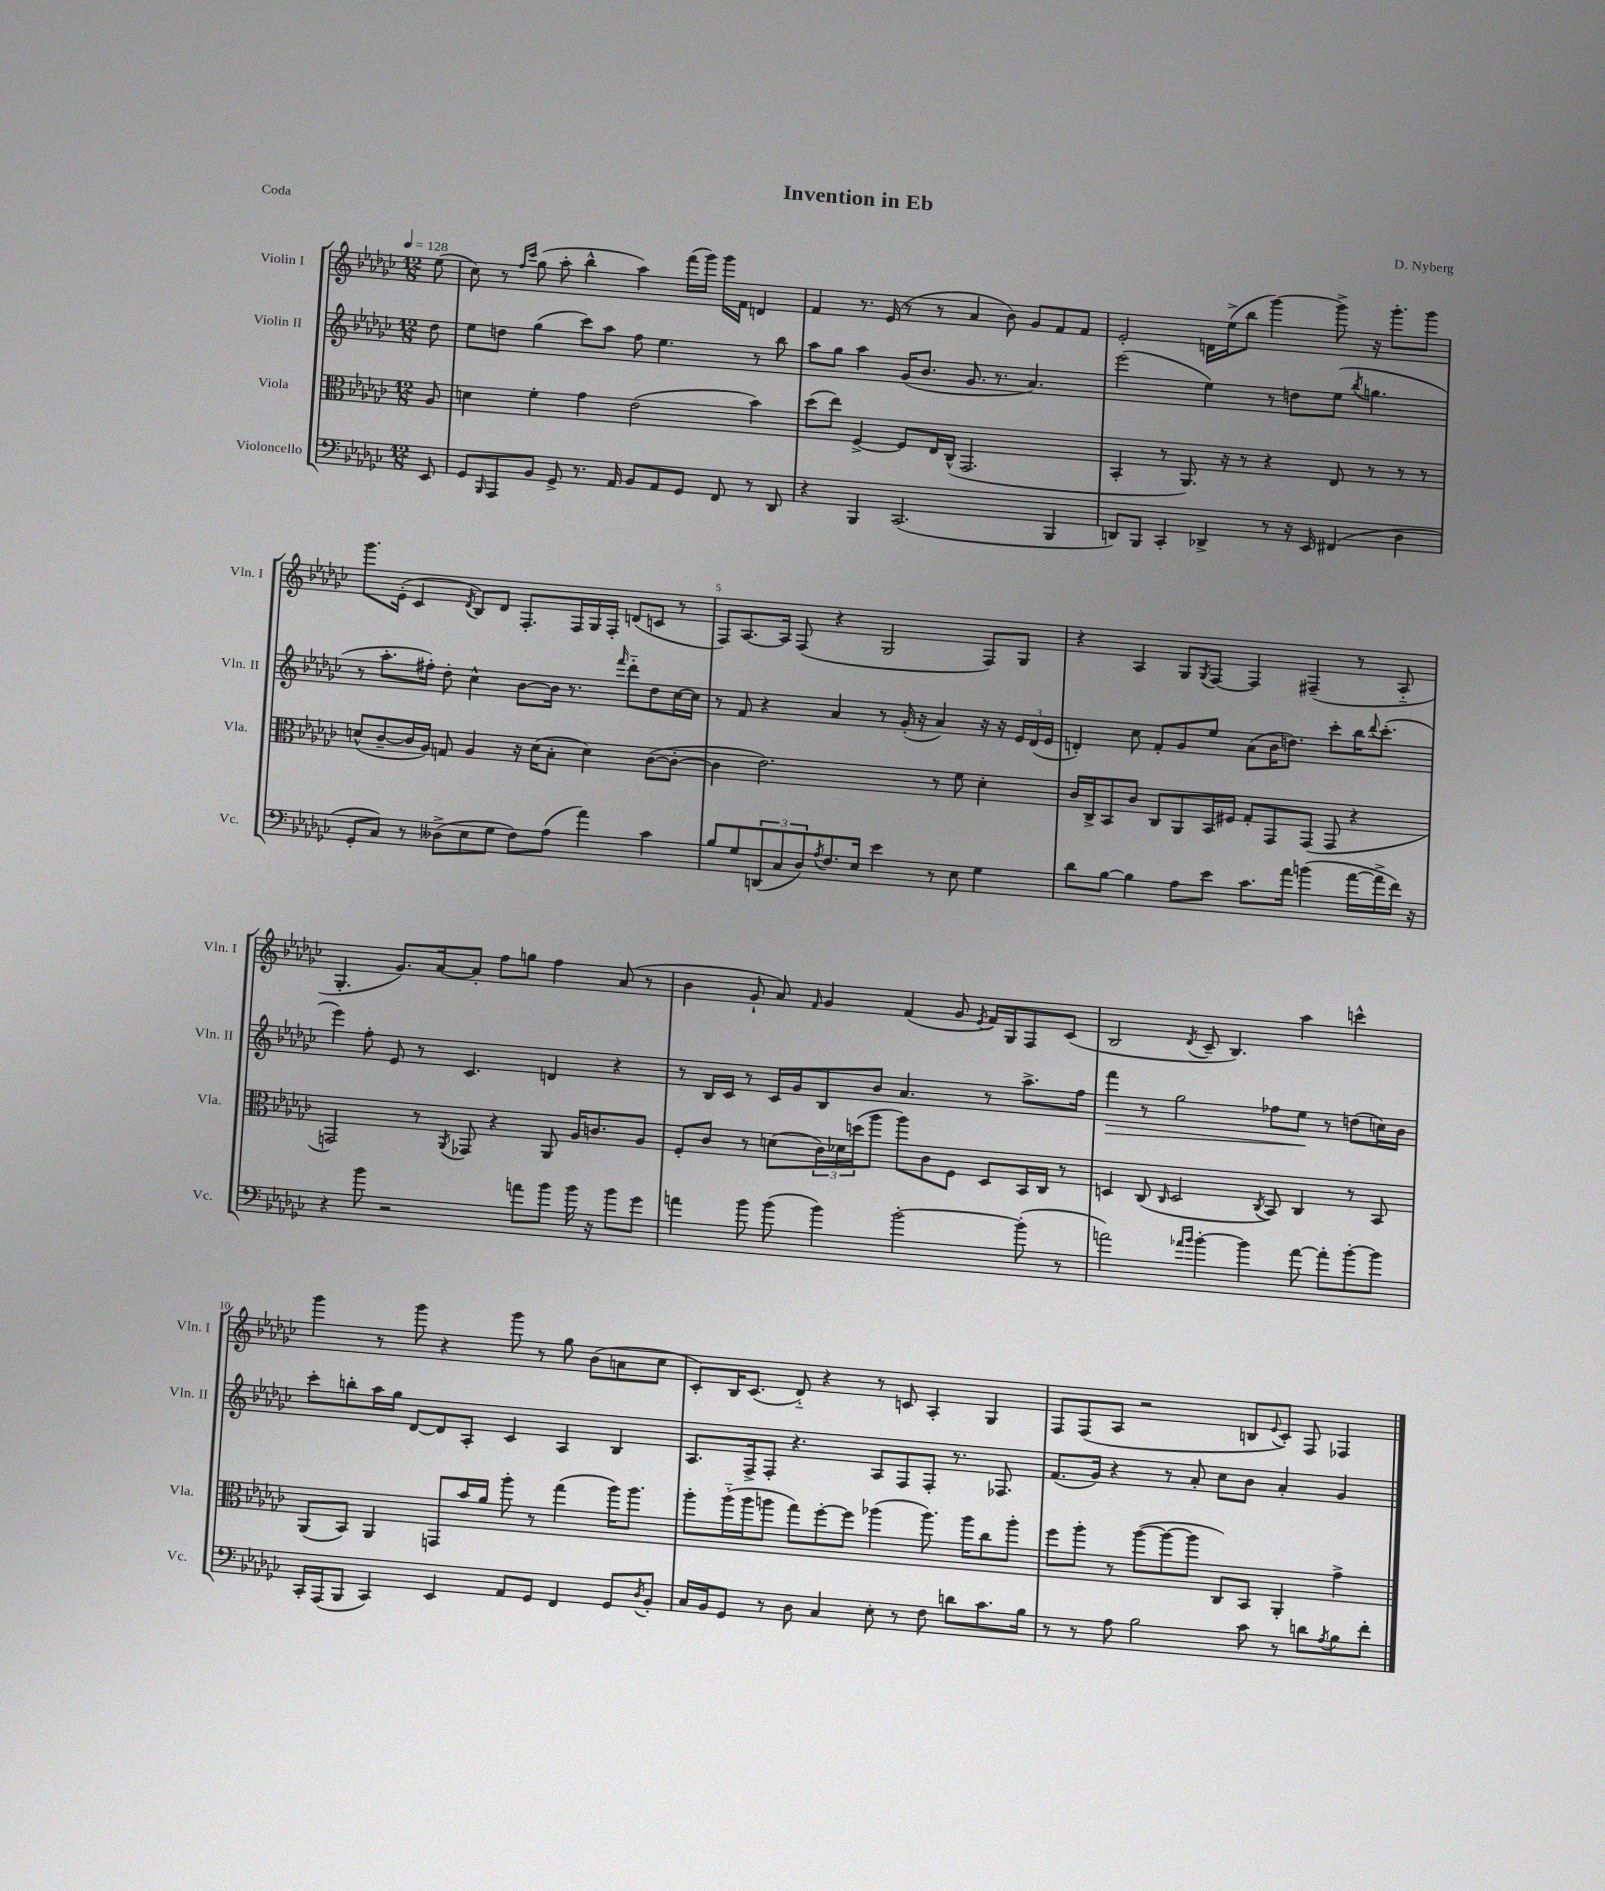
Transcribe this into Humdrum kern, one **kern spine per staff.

**kern	**kern	**kern	**kern
*staff4	*staff3	*staff2	*staff1
*clefF4	*clefC3	*clefG2	*clefG2
*k[b-e-a-d-g-c-]	*k[b-e-a-d-g-c-]	*k[b-e-a-d-g-c-]	*k[b-e-a-d-g-c-]
*M12/8	*M12/8	*M12/8	*M12/8
*MM128	*MM128	*MM128	*MM128
8EE-	8A-	8dd-	(8ee-
=	=	=	=
8GG-	4d	8ee-	8cc-)
16qqBBB-	.	.	.
8AAA-	.	8dd	8r
.	.	.	16qqff
.	.	.	16qqccc-
8BB-	4f'	(4gg-	(8gg-
8GG-^	.	.	8aa-'
8.r	4g-	8ccc-)	4bb-^^
.	.	8aa-	.
16AA-	.	.	.
8BB-	(2e-	8ff	4aa-)
8AA-	.	4.ee-	.
8GG-	.	.	(16fff
.	.	.	16ggg-)
8FF	.	.	16ggg-
.	.	.	16f
8r	4b-)	8r	4d
8DD-	.	8bb-	.
=	=	=	=
4r	(8dd-	8aa-	4f
.	8ee-)	8gg-	.
4BBB-	[4F^	4aa-	8.r
.	.	.	(16e-
(2.CC-	8F]	(16g-	8r
.	.	8.b-	.
.	16E-	.	8r
.	(16C-^^	.	.
.	2.GG-	8.g-	4a-
.	.	8.r	.
.	.	.	8b-)
.	.	4.a-)	8g-
4BBB-	.	.	8f
.	.	.	8f
=	=	=	=
8DD)	4BB-'	(2eee-	2e-'
8BBB-	.	.	.
4CC-'	8r	.	.
.	8.AA-)	.	.
4DD-^	.	4ee-)	16d
.	16r	.	(16ee-^
.	8r	.	8bb-
8r	4r	8r	[4ggg-)
16r	.	8dd	.
16EE-	.	.	.
(4FF#	8E-	(8ee-	8ggg-^]
.	.	8qbb-	.
.	8r	4.gg	16r
.	.	.	8.ggg-'
4D-	8r	.	.
.	8r	.	8ggg-
=	=	=	=
8GG-'	(8d^^	8r	8.ggg-
8C-)	[8c-~	8.aa-'	.
.	.	.	(16e-'
8r	16c-]	.	4c-
.	16A-)	16ff#')	.
(8D--^	8G	8dd-'	.
.	.	.	8qd-
8E-	4A-	4cc-^^	8B-)
8G-	.	.	8d-
8F)	16r	[8b-	8.F'
.	(16d	.	.
(8A-	8B-'	16b-]	.
.	.	8.r	16F
4a-)	4d)	.	16G-
.	.	.	16F'
.	.	16qqfff	.
.	.	8ddd-'~	(8d
4c-	([8c-	8dd-	8c
.	8c-'_	[16cc-	8r
.	.	16cc-]	.
=	=	=	=
8B-	4c-]	8r	8F)
8G-	.	8f	[8.A-
(12DD	2.e-)	4r	.
.	.	.	16A-]
12C-	.	.	.
.	.	.	(8F
12D-)	.	.	.
8qA-	.	.	.
8.F	.	4a-	4r
16E-	.	.	.
4e-	.	8r	2G-
.	.	(16g-'	.
.	.	16r	.
8r	8r	4a-)	.
8E-	8f	.	.
4G-	4d-'	16r	8F)
.	.	16r	.
.	.	24e-	8G-
.	.	(24d-	.
.	.	24e-	.
=	=	=	=
8d-	16c-	4d')	4r
.	16C-^	.	.
[8B-	8BB-	.	.
4B-]	8c-	8cc-	4A-
.	8C-	8f'	.
8A-	8AA-	8g-	8G-
.	.	.	8qG-
8e-	16BB-	8ee-	[8F
.	16F#	.	.
8.c-	8G-'	(8a-	4F]
.	8GG-	16b-	.
16a-	.	8.dd)	.
(4b	(8GG-	.	(4F#~
.	8GG-	8ccc-'	.
[16a-	4r	16bb-	8r
.	.	8qqddd-	.
16a-^]	.	(8.ccc-'	.
16f)	.	.	8A-'~
16r	.	.	.
=	=	=	=
4r	2GG)	4eee-)	4.G-'
8b-	.	8ff'	.
2r	.	8e-	8.g-)
.	8r	8r	.
.	.	.	[16a-
.	8qAA-	.	.
.	8GG-	4.c-	8a-']
.	4r	.	8ff
8a	.	.	8gg
8b-	8AA-	4d	4ff
16b-	16A-	.	.
16r	8.c	.	.
8b-	.	4r	(8a-
8g-	8A-	.	8r
=	=	=	=
4a	8F'	8r	4b-
.	8c-	16B-	.
.	.	16c-	.
8b-	8r	8r	8g-`
(8b-	(8d	16c-	8a-)
.	.	16g-	.
.	.	.	16qqf
4b-)	24c-)	8B-	4g-
.	24d-	.	.
.	(24dd	.	.
.	8aa-	8b-	.
[2b-'	8aa-)	4.a-	(4f
.	8c-	.	.
.	8F	.	8g-
.	.	.	8qe-
.	8D-	8r	16f)
.	.	.	16G-
(8b-']	16BB-	8.aa-^	8F
.	16C-	.	.
8r	8r	.	(8c-
.	.	16ff	.
=	=	=	=
2a)	4D	4fff	2B-
.	(8C-	8r	.
.	16qqC-	.	.
.	2D	2gg-	.
16qqa-	.	.	.
16qqb-	.	.	8qd-
[4b-'	.	.	8c-~
.	.	.	4.B-)
4b-]	.	.	.
.	8qC-	.	.
.	8BB-)	8ff-	.
[8a-	4C-	8ee-	4aa-
8a-']	.	8r	.
[8b-'	8r	(8dd	4ccc^^
8b-]	8BB-	16cc)	.
.	.	16b-	.
=	=	=	=
16CC-'	(8AA-	8ccc-'	4ggg-
(16AAA-	.	.	.
8BBB-	8BB-)	8bb'	.
4CC-)	4AA-	16aa-	8r
.	.	16gg-	.
.	.	[8d-	8ggg-
4EE-	8GG	8d-]	4r
.	16b-	8A-'	.
.	16a-	.	.
8AA-	8aa-'	4c-	8ggg-
8GG-	8r	.	8r
4FF	(4gg-	4A-	8gg-
.	.	.	(8b-
8GG-	16aa-)	4B-	8a
.	8.aa-	.	.
8qD-	.	.	.
8BB-'	.	.	8cc-
=	=	=	=
16C-	8aa-'	8.A-	8c-')
16BB-	.	.	.
8GG-	(16aa-'~	.	16B-
.	16aa-	16F^	(8.c-
8r	8aa	8F'	.
8D-	8gg-)	4.r	8d-'~)
4C-	[8ff'	.	4r
.	8ff]	.	.
8E-'	(4aa-	8A-	8r
8r	.	8F	8c
8F	8.aa-)	8F'	4A-'
8d	.	8.r	.
.	16aa-	.	.
8.c-	8cc-	.	4G-
.	.	8.F-	.
.	8aa-'	.	.
16B-	.	.	.
=	=	=	=
8r	8ff	(8.f	8F
8r	8aa-'	.	(8F
.	.	16g-)	.
8A-	8r	4r	8A-
2B-	([8aa-	.	2r
.	8aa-_	8r	.
.	8aa-]	8a-'	.
.	8C-)	8cc-	.
8c-	8BB-	8b-	8B
.	.	.	8qqe-
8r	4AA-'	4a-'	8c-')
8d	.	.	8F
8qA-	.	.	.
8B-	4g-^	4g-	4F-
8f'	.	.	.
==	==	==	==
*-	*-	*-	*-
